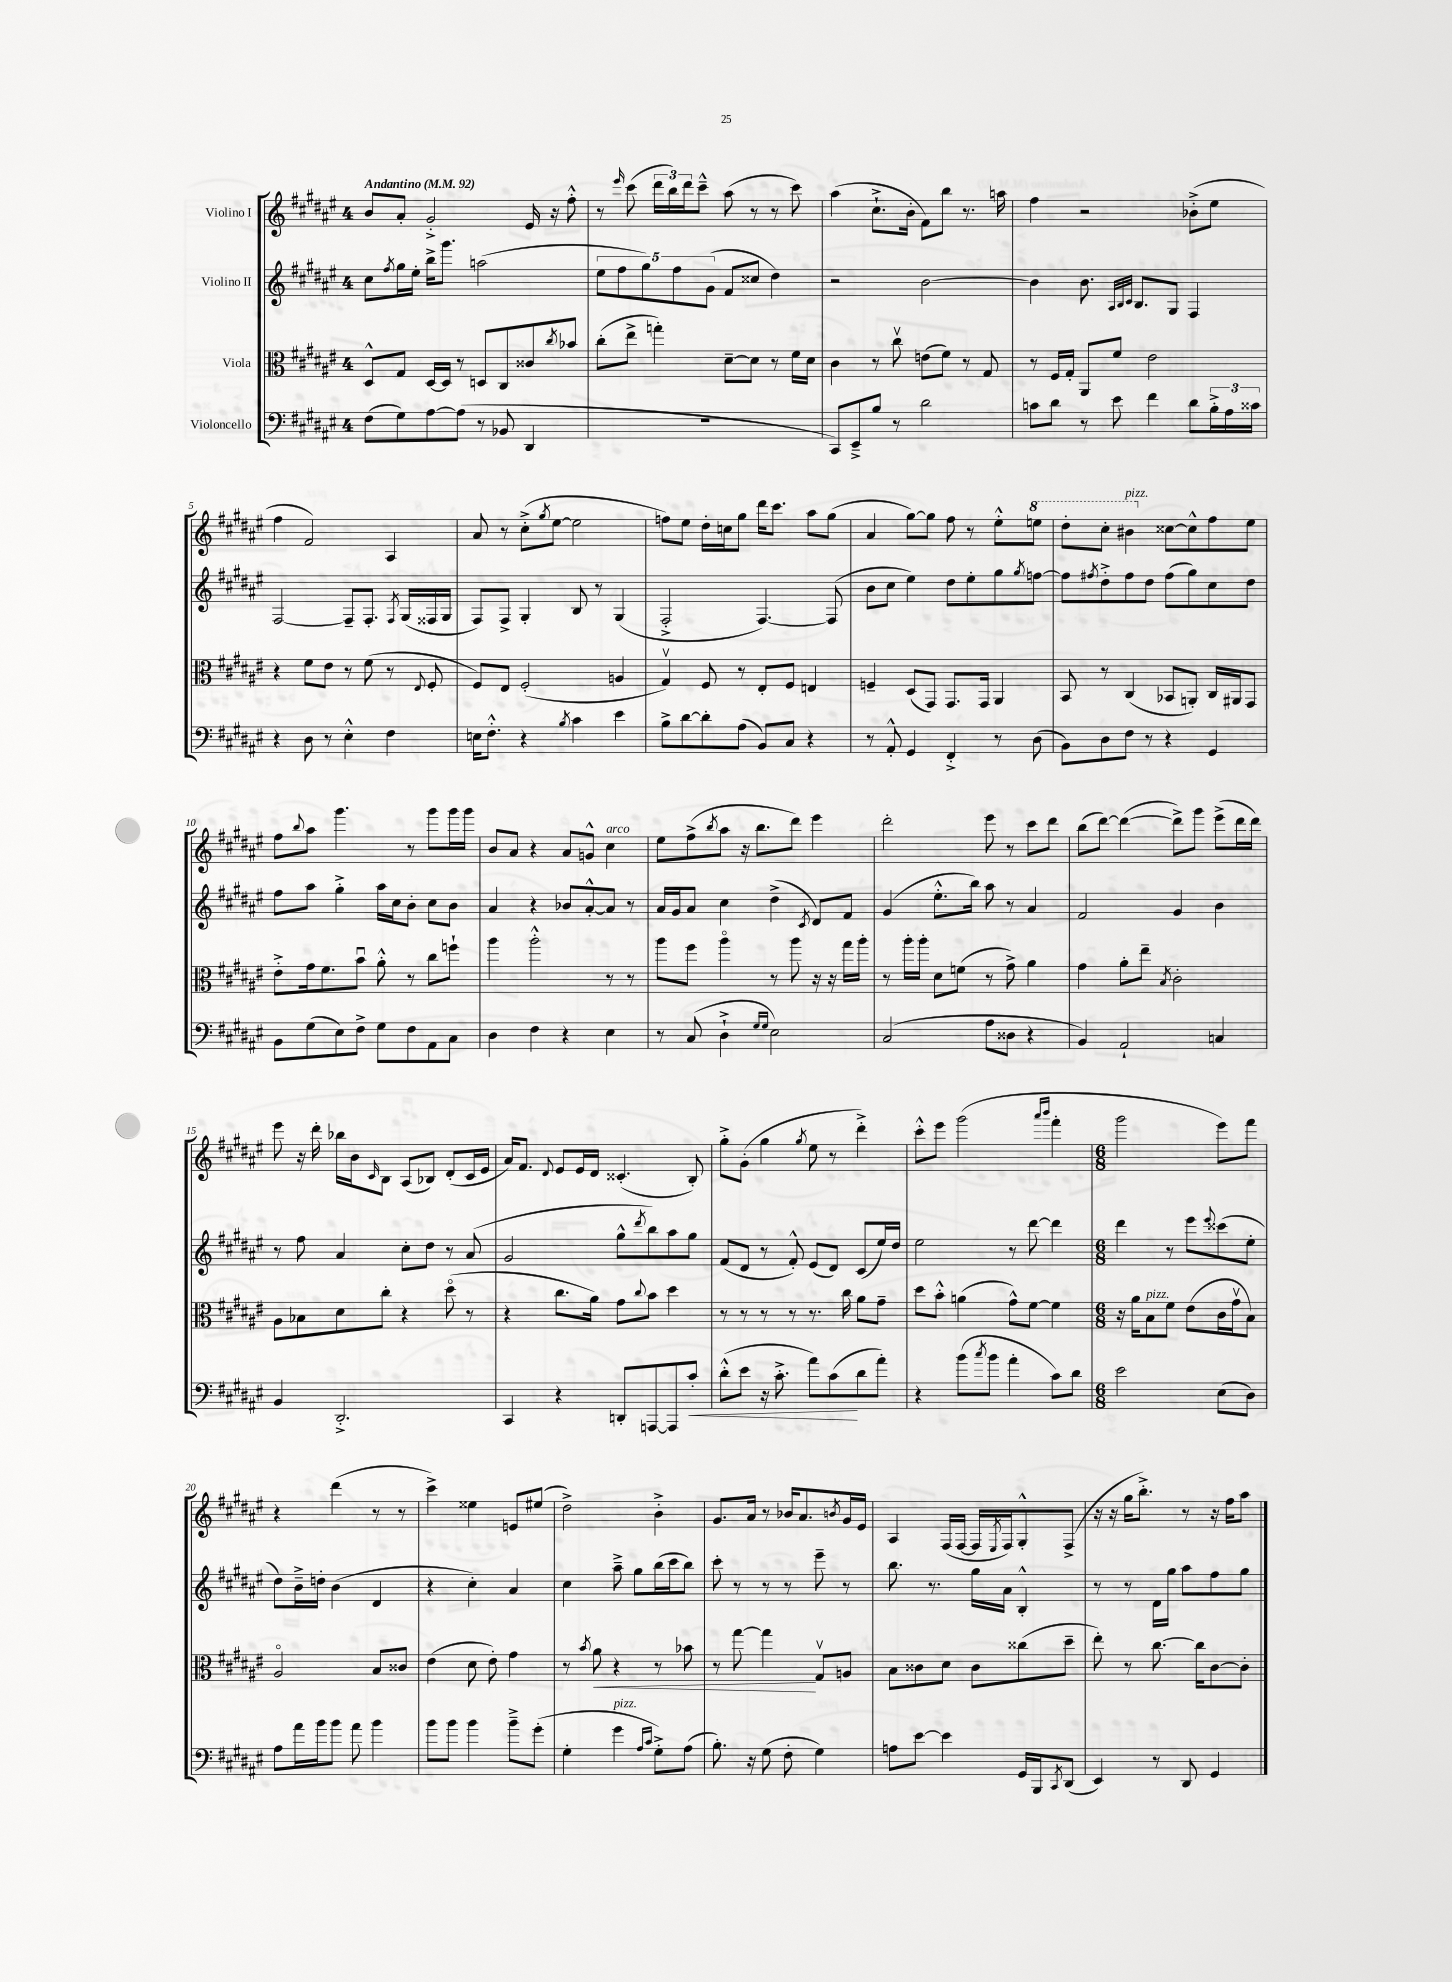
<<
\new StaffGroup <<
\new Staff = "s0" \with { instrumentName = "Violino I" } {
    \clef treble \key fis \major \once \override Staff.TimeSignature.style = #'single-digit \time 4/4 \tempo "Andantino" 4 = 92
    b'8 ais'8-. gis'2-.-> eis'16 r16 fis''8-.-^ |
    r8 \grace { eis'''16 } cis'''8( \tuplet 3/2 { dis'''16 b''16) dis'''16 } cis'''8---^ ais''8( r8 r8 cis'''8) |
    ais''4( cis''8.-!-> b'16-. fis'8) b''8 r8. a''16 |
    fis''4 r2 bes'8-.->( eis''8 |
    fis''4 fis'2) ais4 |
    ais'8 r8 cis''8-.->( \acciaccatura { gis''8 } eis''8~ eis''2 |
    f''8) eis''8 dis''16-. c''16 gis''8 dis'''16 cis'''8. ais''8 gis''8( |
    ais'4 gis''8~) gis''8 fis''8 r8 eis''8-.-^ \ottava #1 e'''8 |
    dis'''8-. cis'''8-. bis''4^\markup { \italic "pizz." } \ottava #0 cisis''8~ cisis''8-^ fis''8 eis''8 |
    fis''8 \appoggiatura { b''8 } ais''8 gis'''4. r8 gis'''8 gis'''16 gis'''16 |
    b'8 ais'8 r4 ais'8 g'8-^ cis''4^\markup { \italic "arco" } |
    eis''8 fis''8->( \acciaccatura { b''8 } ais''8 r16 b''8. dis'''8) eis'''4 |
    dis'''2-. eis'''8 r8 cis'''8 dis'''8 |
    b''8( dis'''8~) dis'''4~( dis'''8->) gis'''8 eis'''8->( dis'''16 dis'''16) |
    eis'''8 r16 dis'''16-. bes''16 b'16 \grace { cis'16 } b8 ais8( bes8) dis'8-.( cis'16 eis'16 |
    ais'16) fis'8. \appoggiatura { dis'8 } eis'8 eis'16 dis'16 cisis'4.-.( b8-.) |
    gis''8-.-> gis'8-.( gis''4 \acciaccatura { gis''8 } eis''8 r8 dis'''4-.->) |
    cis'''8-.-^ eis'''8 gis'''2( \grace { ais'''16 b'''16 } fis'''4-. |
    \numericTimeSignature \time 6/8 gis'''2 eis'''8) fis'''8 |
    r4 dis'''4( r8 r8 |
    cis'''4->) eisis''4 e'8 eis''8( |
    dis''2->) b'4-.-> |
    gis'8. ais'16 r8 bes'16 ais'8. \acciaccatura { b'8 } gis'16 eis'16 |
    ais4 fis16( fis16~ fis16 \acciaccatura { eis8 } fis16) gis8-.-^ fis8->( |
    r16 r16 gis''16 b''8.-.->) r8 r16 fis''16 ais''8 \bar "|." |
}
\new Staff = "s1" \with { instrumentName = "Violino II" } {
    \clef treble \key fis \major \once \override Staff.TimeSignature.style = #'single-digit \time 4/4
    cis''8 \acciaccatura { fis''8 } gis''16 eis''16-. b''16-> gis'''8. a''2( |
    \tuplet 5/4 { eis''8 fis''8 gis''8) fis''8 gis'8( } fis'8 cisis''8 dis''4) |
    r2 b'2~ |
    b'4 b'8. \grace { ais32 b32 cis'32 } b8. gis8 fis4 |
    fis2~ fis8-- fis8.-. \acciaccatura { fis8 } gis16( fisis16 gis16 |
    fis8) fis8-> gis4-. b8 r8 gis4( |
    fis2-.-> fis4.~) fis8( |
    b'8 cis''8 eis''4) dis''8 eis''8-. gis''8 \acciaccatura { gis''8 } f''8~ |
    f''8 \acciaccatura { fis''8 } dis''8-.-> fis''8 dis''8 fis''8( gis''8) cis''8 dis''8 |
    fis''8 ais''8 gis''4-.-> ais''16 cis''16 b'8-. cis''8 b'8 |
    ais'4 r4 bes'8 ais'8~-.-^ ais'8 r8 |
    ais'16 gis'16 ais'8 cis''4 dis''4->( \acciaccatura { cis'8 } dis'8) fis'8 |
    gis'4( eis''8.-.-^ b''16) ais''8 r8 ais'4 |
    fis'2 gis'4 b'4 |
    r8 fis''8 ais'4 cis''8-. dis''8 r8 ais'8( |
    gis'2 gis''8-^ \acciaccatura { dis'''8 } b''8) ais''8 gis''8 |
    fis'8( dis'8 r8 fis'8-.-^) eis'8( dis'8) cis'8( eis''16) dis''16 |
    eis''2 r8 dis'''8~ dis'''4 |
    \numericTimeSignature \time 6/8 dis'''4 r8 eis'''8 \appoggiatura { eis'''8 } cisis'''8( eis''8-. |
    dis''8) b'16---> d''16-. b'4( dis'4 |
    r4 cis''4-.) ais'4 |
    cis''4 ais''8---> gis''8 b''16( cis'''16 b''8) |
    cis'''8-. r8 r8 r8 eis'''8-- r8 |
    b''8. r8. gis''16 ais'16 b4-.-^ |
    r8 r8 dis'16 gis''16 ais''8 fis''8 gis''8 \bar "|." |
}
\new Staff = "s2" \with { instrumentName = "Viola" } {
    \clef alto \key fis \major \once \override Staff.TimeSignature.style = #'single-digit \time 4/4
    dis8-^ gis8 dis16~ dis16 r8 d8 cis8 cisis'8 \acciaccatura { cis''8 } bes'8 |
    cis''8-.( eis''8-> g''4-.) dis'8~-- dis'8 r8 fis'16 dis'16 |
    cis'4 r8 cis''8\upbow e'8( fis'8) r8 gis8 |
    r8 fis16 gis16-. ais,8 fis'8 eis'2 |
    r4 fis'8 eis'8 r8 fis'8( r8 \appoggiatura { eis8 } fis8-. |
    fis8) eis8 fis2-.( a4 |
    gis4\upbow) fis8 r8 eis8-. fis8 e4 |
    f4-- dis8( gis,8) gis,8. gis,16 ais,4 |
    b,8 r8 cis4( bes,8 a,8-.) cis16 ais,16 gis,8 |
    eis'8-.-> gis'16 fis'8. b'8\downbow ais'8-.-^ r8 cis''8 f''8-! |
    ais''4 ais''2-.-^ r8 r8 |
    ais''8 fis''8 ais''4\flageolet r8 ais''8 r16 r16 gis''16 ais''16-. |
    r8 ais''16-. ais''16-. dis'8 f'8( r8 gis'8->) ais'4 |
    gis'4 ais'8-. eis''8-- \acciaccatura { b8 } cis'2-. |
    ais8 bes8 dis'8 cis''8-. r4 dis''8\flageolet( r8 |
    r4 cis''8. ais'16) gis'8 \appoggiatura { cis''8 } b'8 dis''4 |
    r8 r8 r8 r8 r8. cis''16 ais'8 gis'8-- |
    dis''8 b'8-.-^ a'4( gis'8-^) fis'8~ fis'4 |
    \numericTimeSignature \time 6/8 r16 ais'16 b8^\markup { \italic "pizz." } fis'8 eis'8( cis'16 gis'16\upbow b8) |
    ais2\flageolet b8 cisis'8 |
    eis'4( dis'8 eis'8-.) gis'4 |
    r8 \acciaccatura { b'8 } ais'8\< r4 r8 bes'8 |
    r8 gis''8~ gis''4\! gis8\upbow a8 |
    b8 cisis'8 dis'8 cisis'8 cisis''8( dis''8-- |
    eis''8-.) r8 cis''8.~ cis''16 cis'8~ cis'8-. \bar "|." |
}
\new Staff = "s3" \with { instrumentName = "Violoncello" } {
    \clef bass \key fis \major \once \override Staff.TimeSignature.style = #'single-digit \time 4/4
    fis8( gis8) ais8~ ais8( r8 bes,8 dis,4 |
    R1 |
    cis,8) eis,8---> b8 r8 dis'2 |
    c'8 dis'8 r8 eis'8 fis'4 dis'8 \tuplet 3/2 { b16-.-> ais16 cisis'16 } |
    r4 dis8 r8 eis4-.-^ fis4 |
    e16 fis8.-.-^ r4 \acciaccatura { b8 } cis'4 eis'4 |
    b8-> dis'8~ dis'8-. ais8( b,8) cis8 r4 |
    r8 ais,8-.-^ gis,4 fis,4-.-> r8 dis8( |
    b,8) dis8 fis8 r8 r4 gis,4 |
    b,8 gis8( eis8) fis8-> gis8 fis8 ais,8 cis8 |
    dis4 fis4 r4 eis4 |
    r8 cis8( dis4-!-> \grace { gis16 gis16 } eis2) |
    cis2( ais8 disis8 r4 |
    b,4) ais,2-! c4 |
    b,4 dis,2.-.-> |
    cis,4 r4 d,8-. a,,8~ a,,8 cis'8-.\< |
    dis'8-.-^( eis'8 r16 cis'8.-.-> ais'8) cis'8\!( dis'8 ais'8-.) |
    r4 b'8( \acciaccatura { cis''8 } b'8 ais'4-. cis'8) dis'8 |
    \numericTimeSignature \time 6/8 eis'2 eis8( dis8) |
    ais8 ais'16 b'16 b'8 ais'8 b'4 |
    b'8 b'8 b'4 b'8---> gis'8-.( |
    gis4-. gis'4^\markup { \italic "pizz." } \grace { ais16 cis'16 } gis8-.->) ais8( |
    b8.-.) r16 gis8( fis8-. gis4) |
    a8 eis'8~ eis'4 gis,16 b,,16 \acciaccatura { cis,8 } dis,8( |
    eis,4) r8 dis,8 gis,4 \bar "|." |
}
>>
>>
